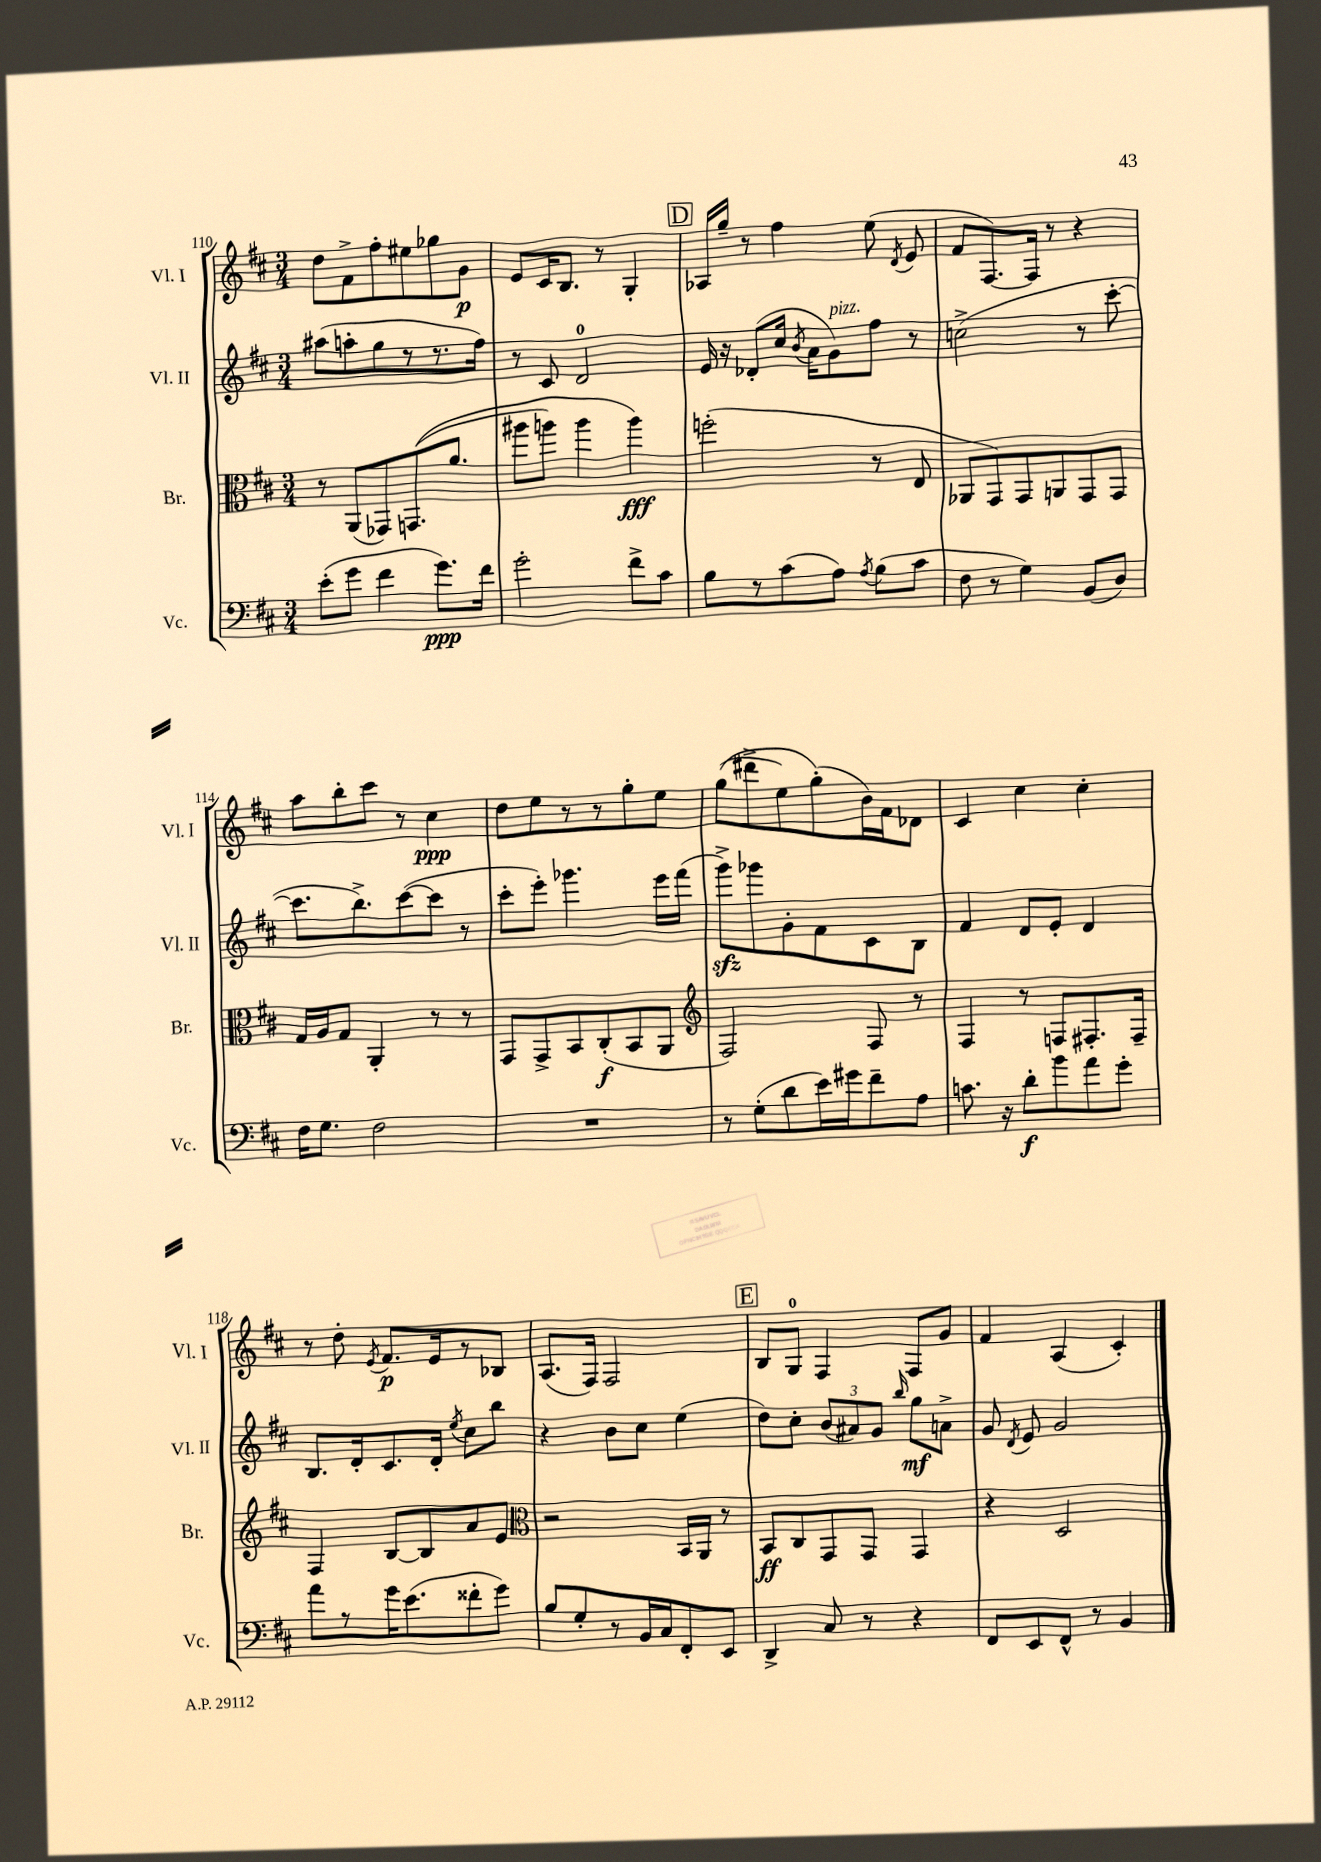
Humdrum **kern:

**kern	**kern	**kern	**kern
*staff4	*staff3	*staff2	*staff1
*clefF4	*clefC3	*clefG2	*clefG2
*k[f#c#]	*k[f#c#]	*k[f#c#]	*k[f#c#]
*M3/4	*M3/4	*M3/4	*M3/4
(8e'	8r	(8aa#	8dd
8g	(8AA	8aa'	8f#^
4f#	8GG-)	8gg	8ff#'
.	&((8.GG	8r	8ee#
8.g)	.	8.r	8gg-
.	8.a	.	.
.	.	.	8g
16f#	.	16ff#)	.
=	=	=	=
2g'	8aa#	8r	8e
.	8aa)	8c#	16c#
.	.	.	8.B
.	4aa	2d	.
.	.	.	8r
8f#^	4aa&)	.	4G'
8c#	.	.	.
=	=	=	=
8B	(2ff'	16e	16A-
.	.	16r	16gg~
8r	.	(8d-'	8r
(8c#	.	16cc#	4ff#
.	.	8qb	.
.	.	16a	.
8A)	.	8g)	.
8qA	.	.	.
(8B	8r	8ff#	(8ee
.	.	.	8qd
8c#	8E	8r	8e
=	=	=	=
8F#	8AA-	(2cc^	8f#
8r	8GG)	.	[8.F#)
4G)	8GG	.	.
.	.	.	16F#]
.	8AA	.	8r
(8BB	8GG	8r	4r
8D)	8GG	[8ccc#'	.
=	=	=	=
16F#	16G	8.ccc#]	8aa
8.G	16A	.	.
.	8G	.	8bb'
.	.	8.bb^)	.
2F#	4AA'	.	8ccc#
.	.	([8ccc#	8r
.	8r	8ccc#]	4cc#
.	8r	8r	.
=	=	=	=
2.r	8GG	8ccc#'	8dd
.	8GG^	8eee')	8ee
.	8BB	4.ggg-	8r
.	(8C#'	.	8r
.	8BB	.	8gg'
.	8AA	16eee	8ee
.	.	(16fff#	.
=	=	=	=
*	*clefG2	*	*
8r	2F#)	8ggg^)	&((8gg
(8G'	.	8ggg-	8ddd#^
8d	.	8g'	8ee)
16e)	.	8f#	(8gg'&)
16g#	.	.	.
8f#~	8F#	8c#	16b)
.	.	.	16f#
8A	8r	8B	8d-
=	=	=	=
8.c	4F#	4f#	4c#
16r	.	.	.
8d'	8r	8d	4cc#
8b	8F	8e'	.
8a	8.F#'	4d	4cc#'
8g'	.	.	.
.	16F#~	.	.
=	=	=	=
8a	4F#	8.B	8r
8r	.	.	8dd'
.	.	16d'	.
.	.	.	8qe
16g	[8B	8.c#	8.f#
(8.e	.	.	.
.	8B]	.	.
.	.	16d'	16e
.	.	8qee	.
8f##'	8a	8cc#	8r
8g)	8e	8bb	8B-
=	=	=	=
*	*clefC3	*	*
8B	2r	4r	(8.A
8G'	.	.	.
.	.	.	16F#)
8r	.	8b	2F#
16BB	.	8cc#	.
16C#	.	.	.
8FF#'	16BB	(4ee	.
.	16AA	.	.
8EE	8r	.	.
=	=	=	=
4DD^	8BB	8dd)	8B
.	8C#	8cc#'	8G
8C#	8GG	(12b	4F#
.	.	12a#)	.
8r	8GG	.	.
.	.	12g	.
.	.	16qqbb	.
4r	4GG	8gg	8F#
.	.	8a^	8g
=	=	=	=
8FF#	4r	8g	4f#
.	.	8qd	.
8EE	.	8e	.
8FF#^^	2D	2g	(4A
8r	.	.	.
4BB	.	.	4c#')
==	==	==	==
*-	*-	*-	*-
